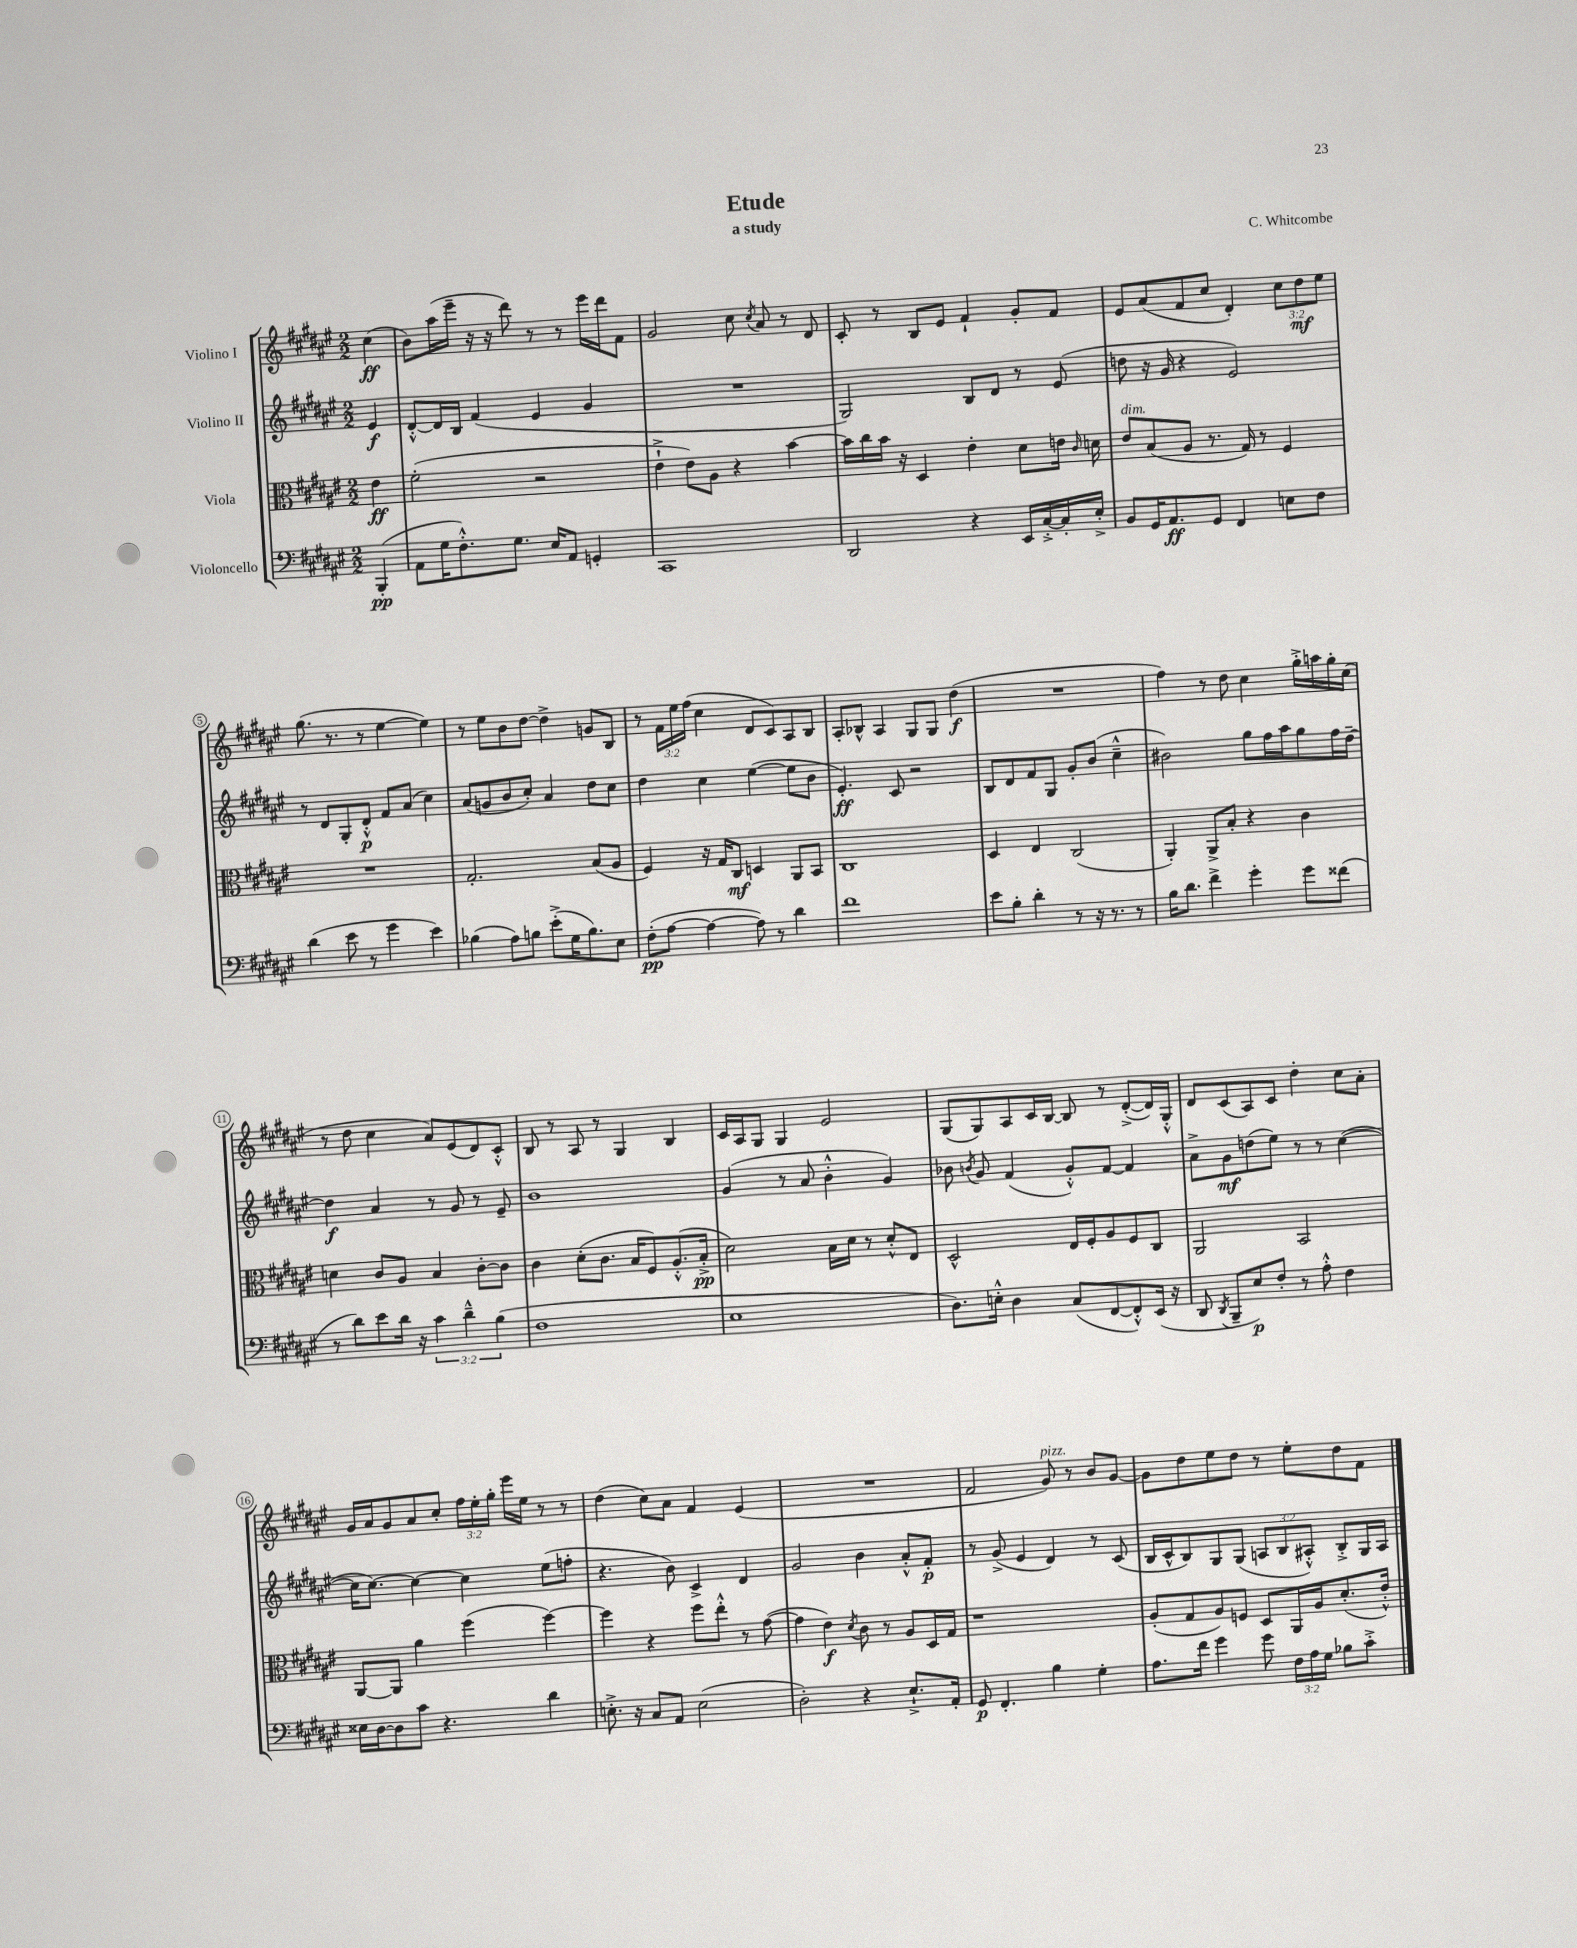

**kern	**dynam	**kern	**dynam	**kern	**dynam	**kern	**dynam
*part4	*part4	*part3	*part3	*part2	*part2	*part1	*part1
*staff4	*staff4	*staff3	*staff3	*staff2	*staff2	*staff1	*staff1
*I"Violoncello	*	*I"Viola	*	*I"Violino II	*	*I"Violino I	*
*clefF4	*	*clefC3	*	*clefG2	*	*clefG2	*
*k[f#c#g#d#a#e#]	*	*k[f#c#g#d#a#e#]	*	*k[f#c#g#d#a#e#]	*	*k[f#c#g#d#a#e#]	*
*M2/2	*	*M2/2	*	*M2/2	*	*M2/2	*
=	=	=	=	=	=	=	=
(4BBB'/	pp	4e#\	ff	4e#/	f	(4cc#\	ff
=1	=1	=1	=1	=1	=1	=1	=1
8AA#\L	.	(2f#'\	.	[8d#'^^/L	.	8b\L)	.
16G#\K	.	.	.	16d#/L]	.	(16aa#\L	.
8.F#'^^\)	.	.	.	16B/JJ	.	16eee#~\JJ	.
.	.	.	.	(4f#/	.	16r	.
.	.	.	.	.	.	16r	.
8.G#\J	.	.	.	.	.	8ddd#\)	.
.	.	2r	.	4e#/	.	8r	.
16E#/KL	.	.	.	.	.	.	.
8AA#/J	.	.	.	.	.	8r	.
4GGn'/	.	.	.	4g#/	.	16eee#\LL	.
.	.	.	.	.	.	16ddd#\J	.
.	.	.	.	.	.	8f#\J	.
=2	=2	=2	=2	=2	=2	=2	=2
1CC#	.	4e#`^\	.	1r	.	2g#/	.
.	.	8e#\L)	.	.	.	.	.
.	.	8A#\J	.	.	.	.	.
.	.	4r	.	.	.	8cc#\	.
.	.	.	.	.	.	8qcc#/	.
.	.	.	.	.	.	8a#/	.
.	.	[4b\	.	.	.	8r	.
.	.	.	.	.	.	8d#/	.
=3	=3	=3	=3	=3	=3	=3	=3
2DD#/	.	16b\LL]	.	2G#/)	.	8c#'/	.
.	.	16cc#\	.	.	.	.	.
.	.	16b\JJ	.	.	.	8r	.
.	.	16r	.	.	.	.	.
.	.	4D#/	.	.	.	8B/L	.
.	.	.	.	.	.	8e#/J	.
4r	.	4e#'\	.	8B/L	.	4f#`/	.
.	.	.	.	8d#/J	.	.	.
16EE#/LL	.	8d#\L	.	8r	.	8g#'/L	.
[16C#'^/	.	.	.	.	.	.	.
16C#'/]	.	16en\Jk	.	(8e#/	.	8f#/J	.
.	.	16qqc#/	.	.	.	.	.
16E#'^/JJ	.	16dn\	.	.	.	.	.
=4	=4	=4	=4	=4	=4	=4	=4
!	!	!LO:TX:a:i:t=dim.	!	!	!	!	!
8BB/L	.	8e#/L	.	8ddn\	.	8e#/L	.
16GG#/K	.	(8B/	.	16r	.	(8a#/	.
8.AA#/	ff	.	.	16g#/	.	.	.
.	.	8A#/J	.	4r	.	8f#/	.
8GG#/J	.	8.r	.	.	.	8cc#/J	.
4FF#/	.	.	.	2e#/)	.	4d#'/)	.
.	.	16G#/)	.	.	.	.	.
.	.	8r	.	.	.	.	.
8En\L	.	4F#/	.	.	.	12cc#\L	.
.	.	.	.	.	.	12dd#\	mf
8F#\J	.	.	.	.	.	.	.
.	.	.	.	.	.	12ee#\J	.
!!LO:LB:g=z
=5	=5	=5	=5	=5	=5	=5	=5
(4d#\	.	1r	.	8r	.	(8.gg#\	.
.	.	.	.	8d#/L	.	.	.
.	.	.	.	.	.	8.r	.
8e#\	.	.	.	8G#'/	.	.	.
8r	.	.	.	8d#'^^/J	p	8r	.
4g#\	.	.	.	8f#/L	.	[4ee#\	.
.	.	.	.	(8a#/J	.	.	.
4e#\)	.	.	.	4cc#\)	.	4ee#\])	.
=6	=6	=6	=6	=6	=6	=6	=6
(4B-X\	.	2.G#'/	.	(8a#/L	.	8r	.
.	.	.	.	8gn/	.	8ee#\L	.
8A#\L)	.	.	.	8b/	.	8b\	.
8Bn\J	.	.	.	8cc#'/J)	.	[8dd#\J	.
(8e#'^\L	.	.	.	4a#/	.	4dd#^\]	.
16G#\K	.	.	.	.	.	.	.
8.B\)	.	.	.	.	.	.	.
.	.	(8B/L	.	8dd#\L	.	8gn/L	.
8E#\J	.	8A#/J	.	8cc#\J	.	8B/J	.
=7	=7	=7	=7	=7	=7	=7	=7
(8F#'\L	pp	4F#/)	.	4dd#\	.	8r	.
[8A#\J	.	.	.	.	.	24f#\LL	.
.	.	.	.	.	.	24ee#\	.
.	.	.	.	.	.	(24ff#\JJ	.
4A#\_	.	16r	.	4cc#\	.	4cc#\	.
.	.	16G#/KL	.	.	.	.	.
.	.	8C#/J	mf	.	.	.	.
8A#\])	.	4Dn/	.	([4ee#\	.	8d#/L	.
8r	.	.	.	.	.	8c#/)	.
4d#\	.	8AA#/L	.	8ee#\L]	.	8A#/	.
.	.	8BB/J	.	8b\J	.	8B/J	.
=8	=8	=8	=8	=8	=8	=8	=8
1f#	.	1C#	.	4.e#'/)	ff	8A#'/L	.
.	.	.	.	.	.	8B-X^^/J	.
.	.	.	.	.	.	4A#/	.
.	.	.	.	8c#/	.	.	.
.	.	.	.	2r	.	8G#/L	.
.	.	.	.	.	.	8G#/J	.
.	.	.	.	.	.	(4dd#\	f
=9	=9	=9	=9	=9	=9	=9	=9
8e#\L	.	4D#/	.	8B/L	.	1r	.
8B'\J	.	.	.	8d#/	.	.	.
4d#'\	.	4E#/	.	8f#/	.	.	.
.	.	.	.	8G#/J	.	.	.
8r	.	(2C#/	.	8g#'/L	.	.	.
16r	.	.	.	(8b/J	.	.	.
8.r	.	.	.	.	.	.	.
.	.	.	.	4cc#~^^\	.	.	.
8r	.	.	.	.	.	.	.
=10	=10	=10	=10	=10	=10	=10	=10
16B\KL	.	4AA#'/)	.	2b#X\)	.	4ff#\)	.
8.d#\J	.	.	.	.	.	.	.
4f#^\	.	8AA#^/L	.	.	.	8r	.
.	.	8B'/J	.	.	.	8dd#\	.
4g#'\	.	4r	.	8gg#\L	.	4cc#\	.
.	.	.	.	16ff#\L	.	.	.
.	.	.	.	16aa#\J	.	.	.
8g#\L	.	4c#\	.	8gg#\	.	16gg#'^\LL	.
.	.	.	.	.	.	16aan\	.
(8f##X\J	.	.	.	16ff#\L	.	16gg#'\	.
.	.	.	.	[16dd#~\JJ	.	(16cc#\JJ	.
!!LO:LB:g=z
=11	=11	=11	=11	=11	=11	=11	=11
8r	.	4dn\	.	4dd#\]	f	8r	.
8d#\L)	.	.	.	.	.	8dd#\	.
8e#\	.	8c#/L	.	4a#/	.	4cc#\	.
16d#\Jk	.	8A#/J	.	.	.	.	.
16r	.	.	.	.	.	.	.
6c#\	.	4B/	.	8r	.	8a#/L)	.
.	.	.	.	8g#/	.	(8e#/	.
6d#~^^\	.	.	.	.	.	.	.
.	.	[8c#'\L	.	8r	.	8d#/)	.
(6B\	.	.	.	.	.	.	.
.	.	8c#\J]	.	8e#~/	.	8c#'^^/J	.
=12	=12	=12	=12	=12	=12	=12	=12
1F#	.	4c#\	.	1b	.	8B/	.
.	.	.	.	.	.	8r	.
.	.	(8d#'\L	.	.	.	8A#/	.
.	.	8.c#\J	.	.	.	8r	.
.	.	.	.	.	.	4G#/	.
.	.	16B/KL	.	.	.	.	.
.	.	8F#/)	.	.	.	.	.
.	.	(8.A#'^^/	.	.	.	4B/	.
.	.	16B'^/Jk	pp	.	.	.	.
=13	=13	=13	=13	=13	=13	=13	=13
1E#	.	2d#\)	.	(4g#/	.	16c#/LL	.
.	.	.	.	.	.	16A#/J	.
.	.	.	.	.	.	8G#/J	.
.	.	.	.	8r	.	4G#/	.
.	.	.	.	8a#/	.	.	.
.	.	16B\LL	.	4b'^^\	.	2e#/	.
.	.	16d#\JJ	.	.	.	.	.
.	.	8r	.	.	.	.	.
.	.	8d#'^^/L	.	4g#/)	.	.	.
.	.	8E#/J	.	.	.	.	.
=14	=14	=14	=14	=14	=14	=14	=14
8.D#\L)	.	2D#^^/	.	8b-X\	.	(8G#/L	.
.	.	.	.	8qbn/	.	.	.
.	.	.	.	8g#/	.	8G#/)	.
16En'^^\Jk	.	.	.	.	.	.	.
4D#\	.	.	.	(4f#/	.	8A#/	.
.	.	.	.	.	.	16c#/L	.
.	.	.	.	.	.	[16B/JJ	.
(8C#/L	.	16E#/LL	.	8g#'^^/L)	.	8B/]	.
.	.	16F#'/J	.	.	.	.	.
[8FF#/	.	8A#/	.	[8f#/J	.	8r	.
8FF#'^^/])	.	8F#/	.	4f#/]	.	([8d#'^/L	.
(16EE#/Jk	.	8C#/J	.	.	.	16d#/L])	.
16r	.	.	.	.	.	16G#'^^/JJ	.
=15	=15	=15	=15	=15	=15	=15	=15
8DD#/	.	2AA#/	.	8a#^\L	.	8d#/L	.
8qDD#/	.	.	.	.	.	.	.
8BBB~/L	.	.	.	8g#\	mf	(8c#/	.
8E#/)	p	.	.	(8ddn\	.	8A#/)	.
8F#'/J	.	.	.	8ee#\J)	.	8c#/J	.
8r	.	2BB/	.	8r	.	4dd#'\	.
8A#'^^\	.	.	.	8r	.	.	.
4F#\	.	.	.	([4cc#\	.	8cc#\L	.
.	.	.	.	.	.	8a#'\J	.
!!LO:LB:g=z
=16	=16	=16	=16	=16	=16	=16	=16
16E##X\LL	.	[8AA#/L	.	16cc#\KL]	.	16g#/LL	.
[16D#\J	.	.	.	[8.cc#\J)	.	16a#/J	.
8D#\]	.	8AA#/J]	.	.	.	8g#/	.
8c#\J	.	4a#\	.	4cc#\_	.	8a#/	.
4.r	.	.	.	.	.	8cc#'/J	.
.	.	(4ff#\	.	4cc#\]	.	24ff#\LL	.
.	.	.	.	.	.	24ee#'\	.
.	.	.	.	.	.	24gg#'\JJ	.
.	.	.	.	.	.	16eee#\LL	.
.	.	.	.	.	.	16ee#\JJ	.
4d#\	.	[4ff#\)	.	(8ee#\L	.	8r	.
.	.	.	.	8ffn'\J	.	8r	.
=17	=17	=17	=17	=17	=17	=17	=17
8.En'^\	.	4ff#\]	.	4.r	.	(4dd#\	.
16r	.	.	.	.	.	.	.
8C#/L	.	4r	.	.	.	8cc#\L)	.
8AA#/J	.	.	.	8b\)	.	8a#\J	.
(2E\	.	8ff#\L	.	4c#^/	.	4f#/	.
.	.	8ee#'^^\J	.	.	.	.	.
.	.	8r	.	4d#/	.	(4e#/	.
.	.	([8g#\	.	.	.	.	.
=18	=18	=18	=18	=18	=18	=18	=18
2D#'\)	.	4g#\]	.	2g#/	.	1r	.
.	.	4e#\)	f	.	.	.	.
.	.	8qd#/	.	.	.	.	.
4r	.	8c#\	.	4b\	.	.	.
.	.	8r	.	.	.	.	.
8.E#`^/L	.	8A#/L	.	8a#'^^/L	.	.	.
.	.	16D#/L	.	8f#'/J	p	.	.
16AA#'/Jk	.	16G#/JJ	.	.	.	.	.
=19	=19	=19	=19	=19	=19	=19	=19
8GG#/	p	1r	.	8r	.	2f#/	.
4.FF#'/	.	.	.	(8g#^/	.	.	.
.	.	.	.	4e#/	.	.	.
!	!	!	!	!	!	!LO:TX:a:i:t=pizz.	!
4B\	.	.	.	4d#/)	.	8g#/)	.
.	.	.	.	.	.	8r	.
4G#'\	.	.	.	8r	.	8b/L	.
.	.	.	.	(8c#/	.	[8g#/J	.
=20	=20	=20	=20	=20	=20	=20	=20
8.A#\L	.	(8A#'/L	.	16B/LL	.	8g#\L]	.
.	.	.	.	16c#^^/J	.	.	.
.	.	8G#/	.	8B/)	.	8dd#\	.
16f#\Jk	.	.	.	.	.	.	.
4g#\	.	8A#/)	.	8G#/	.	8ee#\	.
.	.	8Fn/J	.	(8G#/J	.	8dd#\J	.
8g#\	.	8D#/L	.	12An/L	.	8r	.
.	.	.	.	12B/	.	.	.
24F#\LL	.	16AA#/L	.	.	.	8ee#'\L	.
24A#\	.	.	.	12A#X'^^/J)	.	.	.
.	.	16A#/J	.	.	.	.	.
24G#\JJ	.	.	.	.	.	.	.
8B-X\L	.	(8.d#'/	.	8B'^/L	.	8dd#\	.
8c#'^\J	.	.	.	16G#/L	.	8f#\J	.
.	.	16e#'^^/Jk)	.	16A#/JJ	.	.	.
==	==	==	==	==	==	==	==
*-	*-	*-	*-	*-	*-	*-	*-
